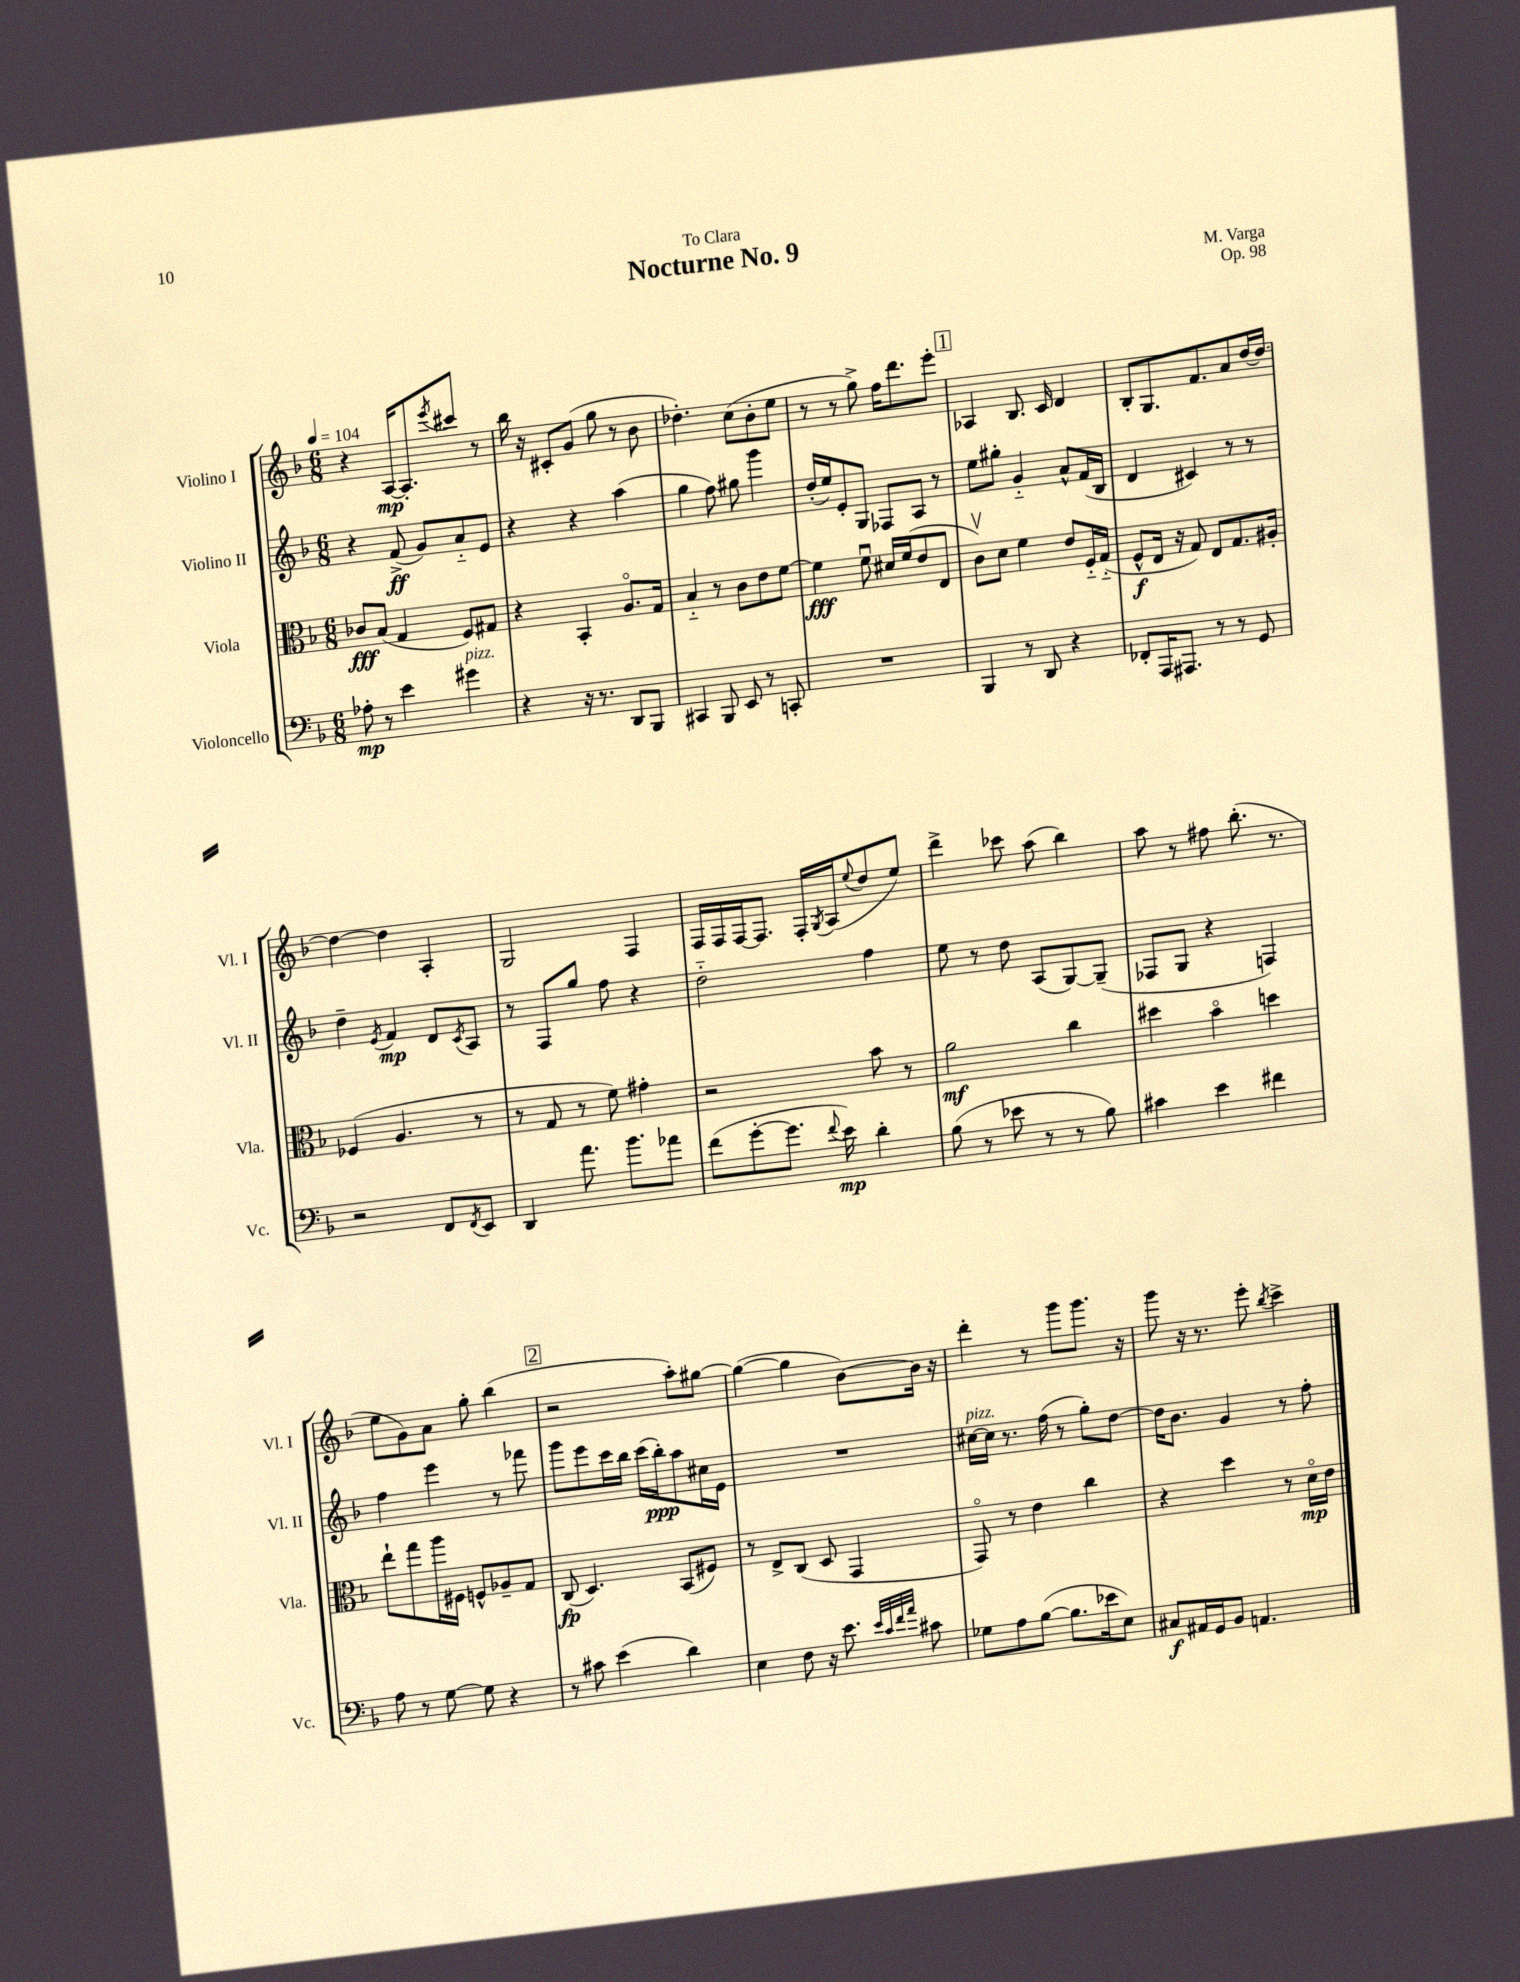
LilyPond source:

\header { title = "Nocturne No. 9" composer = "M. Varga" dedication = "To Clara" opus = "Op. 98" }
<<
\new StaffGroup <<
\new Staff = "s0" \with { instrumentName = "Violino I" shortInstrumentName = "Vl. I" } {
    \clef treble \key f \major \numericTimeSignature \time 6/8 \tempo 4 = 104
    r4 a16~\mp a8.-. \acciaccatura { e'''8 } cis'''8 r8 |
    bes''16 r16 cis'8-. g'8( g''8 r8 bes'8 |
    des''4.-.) c''8( bes'8-. e''8 |
    r8 r8 g''8->) f''16 d'''8. e'''8-. |
    \mark \markup { \box "1" } aes4 bes8. c'16 d'4 |
    bes8-. g8. f'8. a'8 d''16~ d''16~ |
    d''4~ d''4 a4-. |
    g2 f4 |
    f16 f16 f16~ f8. f16-. \acciaccatura { g8 } a16( \appoggiatura { e''8 } d''8 e''8) |
    d'''4-> ces'''8 a''8( bes''4) |
    a''8 r8 fis''8 bes''8.-.( r8. |
    e''8 g'8) a'8 g''8-. bes''4( |
    \mark \markup { \box "2" } r2 a''8-.) gis''8~ |
    gis''4~( gis''4 bes'8~) bes'16 r16 |
    d'''4-. r8 g'''8 g'''8. r16 |
    g'''8 r16 r8. e'''8-. \acciaccatura { bes''8 } c'''4-> \bar "|." |
}
\new Staff = "s1" \with { instrumentName = "Violino II" shortInstrumentName = "Vl. II" } {
    \clef treble \key f \major \numericTimeSignature \time 6/8
    r4 f'8->\ff( g'8) a'8-_ e'8 |
    r4 r4 a''4( |
    g''4 f''8) gis''8 g'''4 |
    d''16-.( e''16) e'8-. g8 fes8 a8 r8 |
    \mark \markup { \box "1" } e''8 gis''8-. g'4-_ a'8-^ f'16( bes16 |
    d'4 cis'4) r8 r8 |
    d''4-- \acciaccatura { e'8 } f'4\mp d'8 \acciaccatura { c'8 } a8 |
    r8 f8 g''8 f''8 r4 |
    d''2-_ f''4 |
    e''8 r8 d''8 a8( g8~) g8--( |
    fes8 g8 r4 f4) |
    f''4 e'''4 r8 fes'''8 |
    \mark \markup { \box "2" } g'''8 e'''8 c'''16 bes''16 c'''16( bes''16-.\ppp) a''8 cis''16 e'16 |
    R2. |
    cis''16~^\markup { \italic "pizz." } cis''16 r8. f''16( r8 g''8-.) d''8~ |
    d''16 bes'8. g'4 r8 f''8-. \bar "|." |
}
\new Staff = "s2" \with { instrumentName = "Viola" shortInstrumentName = "Vla." } {
    \clef alto \key f \major \numericTimeSignature \time 6/8
    ces'8\fff bes8( g4 f8) gis8 |
    r4 bes,4-. a8.\flageolet g16 |
    bes4-_ r8 c'8 e'8 f'8~ |
    f'4\fff f'8\downbow dis'16 f'16( e'8 e8 |
    \mark \markup { \box "1" } c'8\upbow) d'8 f'4 e'8 f16-_ g16-_( |
    f8-^\f e16 r16 g8) e8 g8. ais16-. |
    fes4( a4. r8 |
    r8 g8 r8 f'8) gis'4-. |
    r2 bes'8 r8 |
    a'2\mf c''4 |
    dis''4 bes'4\flageolet d''4 |
    e''8-! g''8 a''16 fis16 f8-^ aes8-- g8 |
    \mark \markup { \box "2" } c8\fp( d4.) bes,8( fis8) |
    r8 e8-> c8( d8 g,4 |
    g,8\flageolet) r8 e'4 c''4 |
    r4 d''4 r8 d'16\flageolet\mp e'16 \bar "|." |
}
\new Staff = "s3" \with { instrumentName = "Violoncello" shortInstrumentName = "Vc." } {
    \clef bass \key f \major \numericTimeSignature \time 6/8
    aes8-.\mp r8 e'4 gis'4^\markup { \italic "pizz." } |
    r4 r16 r8. d,8 bes,,8 |
    cis,4 bes,,8 e,8 r8 c,8-. |
    R2. |
    \mark \markup { \box "1" } bes,,4 r8 d,8 r4 |
    fes,8-. a,,16 ais,,8. r8 r8 g,8 |
    r2 f,8 \acciaccatura { f,8 } e,8 |
    d,4 a'8. bes'8. aes'8 |
    f'8( g'8~-. g'8. \appoggiatura { f'8 } e'16\mp) d'4-. |
    bes8( r8 ees'8 r8 r8 bes8) |
    cis'4 e'4 fis'4 |
    a8 r8 g8~ g8 r4 |
    \mark \markup { \box "2" } r8 cis'8 e'4( d'4) |
    e4 f8 r16 e'8. \grace { e'32 c'32 f'32 a'32 } cis'8 |
    ges8 a8 bes8~( bes8. ees'16 e8) |
    cis8\f ais,16 g,16 bes,8 a,4. \bar "|." |
}
>>
>>
\layout { \context { \Score \remove "Bar_number_engraver" } }
